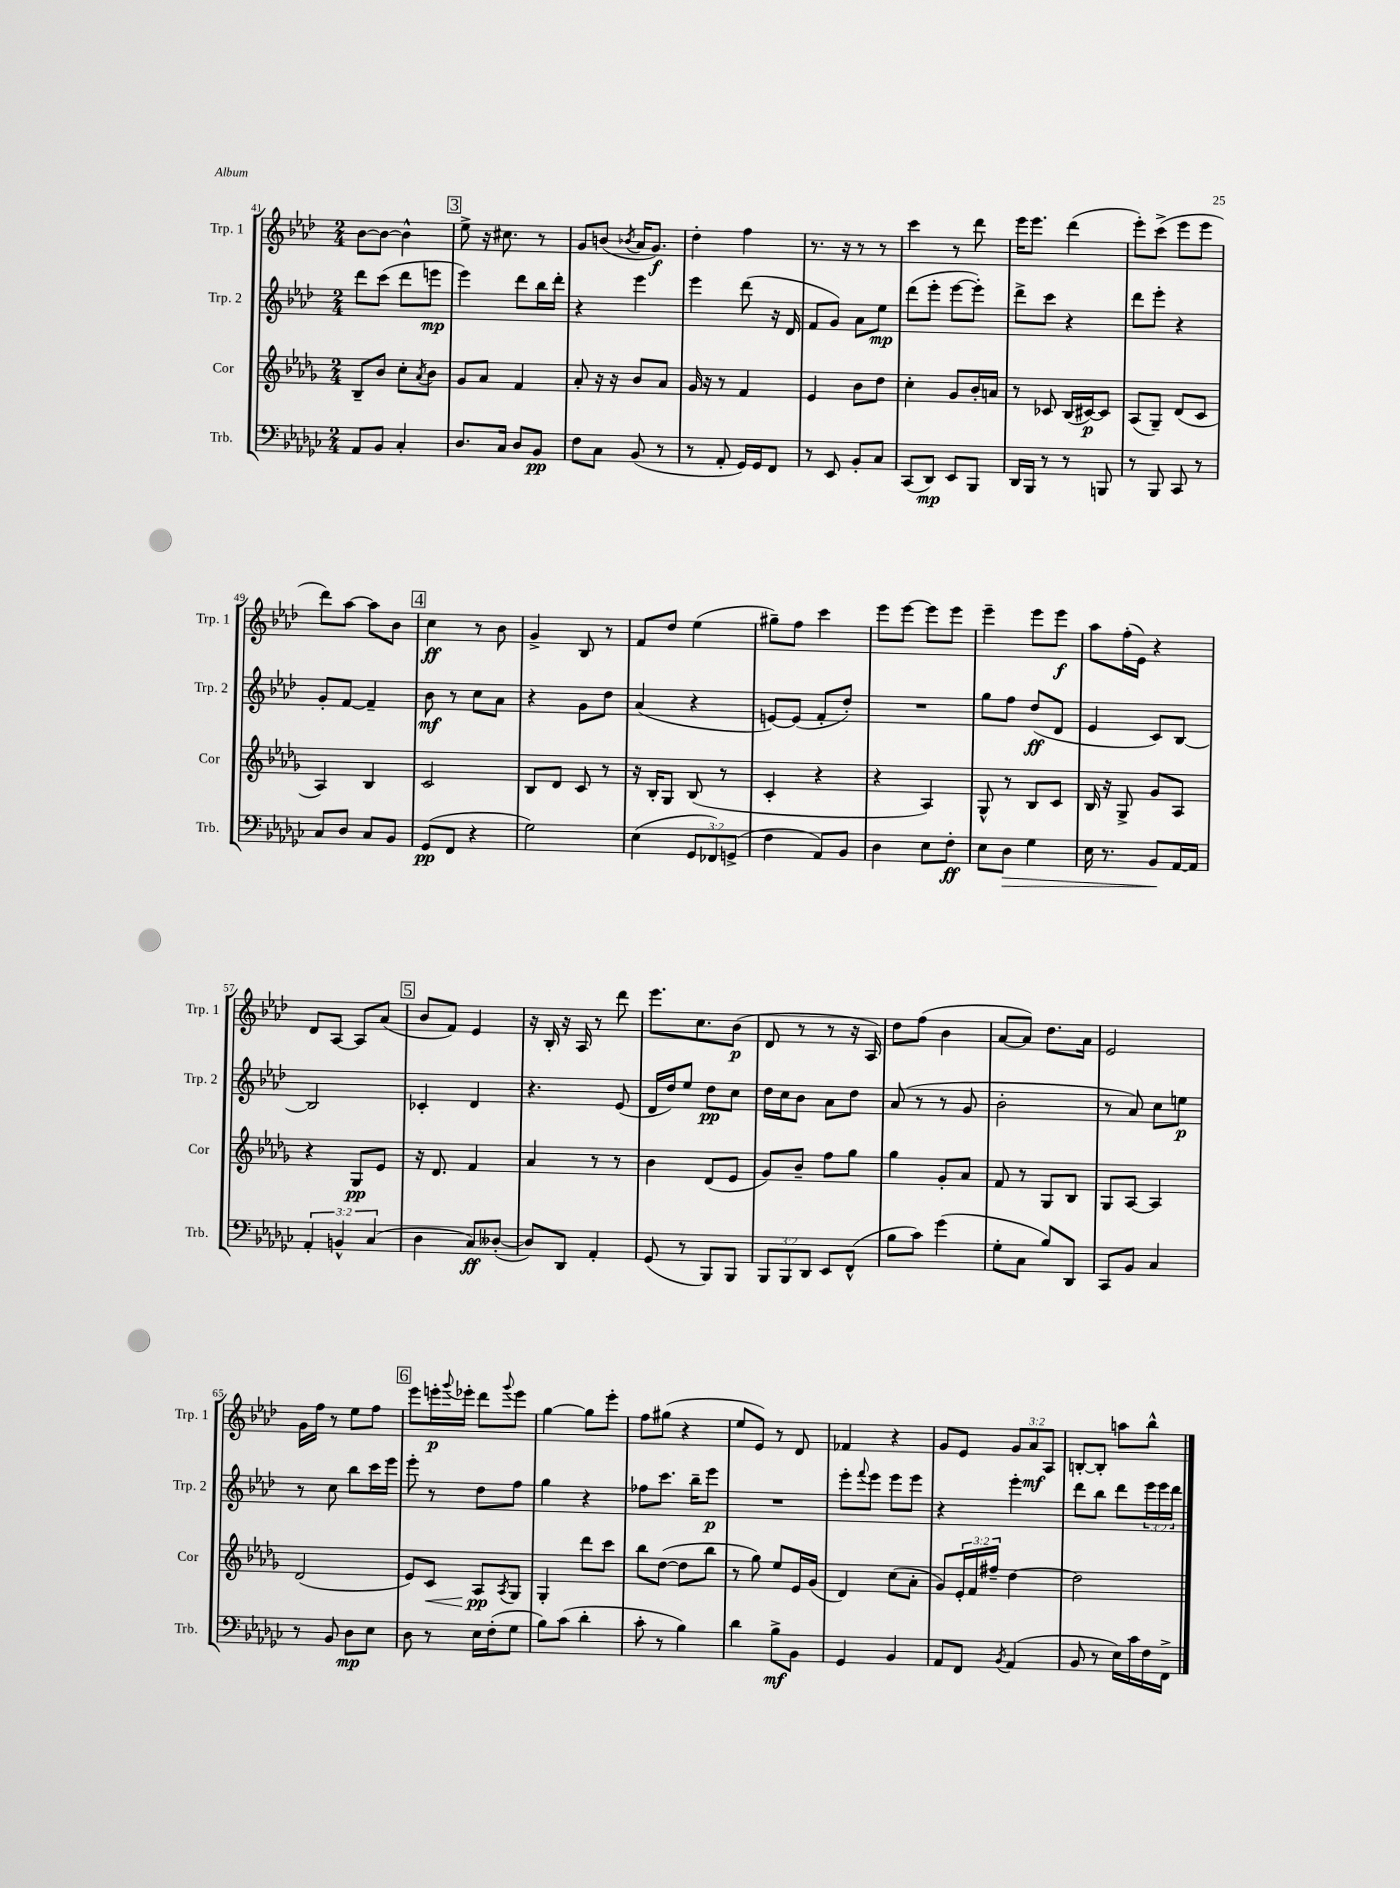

**kern	**dynam	**kern	**dynam	**kern	**dynam	**kern	**dynam
*part4	*part4	*part3	*part3	*part2	*part2	*part1	*part1
*staff4	*staff4	*staff3	*staff3	*staff2	*staff2	*staff1	*staff1
*I"Trb.	*	*I"Cor	*	*I"Trp. 2	*	*I"Trp. 1	*
*I'Trb.	*	*I'Cor	*	*I'Trp. 2	*	*I'Trp. 1	*
*clefF4	*	*clefG2	*	*clefG2	*	*clefG2	*
*k[b-e-a-d-g-c-]	*	*k[b-e-a-d-g-]	*	*k[b-e-a-d-]	*	*k[b-e-a-d-]	*
*M2/4	*	*M2/4	*	*M2/4	*	*M2/4	*
=41	=41	=41	=41	=41	=41	=41	=41
8AA-/L	.	8B-~/L	.	8ddd-\L	.	[8b-\L	.
8BB-/J	.	8b-/J	.	(8ccc\J	.	8b-\J_	.
4C-'/	.	8cc'\L	.	8ddd-\L	.	4b-^^\]	.
.	.	8qa-/	.	.	.	.	.
.	.	8b-\J	.	8eeen\J	mp	.	.
!!LO:REH:place=s1:t=3
=42	=42	=42	=42	=42	=42	=42	=42
8.D-/L	.	8g-/L	.	4eee-\)	.	8ee-^\	.
.	.	8a-/J	.	.	.	16r	.
16C-/Jk	.	.	.	.	.	8.cc#X\	.
8D-/L	.	4f/	.	8ddd-\L	.	.	.
8BB-/J	pp	.	.	16bb-\L	.	8r	.
.	.	.	.	16ddd-'\JJ	.	.	.
=43	=43	=43	=43	=43	=43	=43	=43
8F\L	.	8a-'/	.	4r	.	8g/L	.
8C-\J	.	16r	.	.	.	(8bn/J	.
.	.	16r	.	.	.	.	.
.	.	.	.	.	.	8qb-X/	.
(8BB-/	.	8b-/L	.	4eee-\	.	16a-/KL	.
.	.	.	.	.	.	8.g/J)	f
8r	.	8a-/J	.	.	.	.	.
=44	=44	=44	=44	=44	=44	=44	=44
8r	.	16g-/	.	4eee-\	.	4dd-'\	.
.	.	16r	.	.	.	.	.
8AA-'/	.	8r	.	.	.	.	.
16GG-/LL)	.	4f/	.	(8ddd-\	.	4ff\	.
16GG-/J	.	.	.	.	.	.	.
8FF/J	.	.	.	16r	.	.	.
.	.	.	.	16d-/	.	.	.
=45	=45	=45	=45	=45	=45	=45	=45
8r	.	4e-/	.	8f/L	.	8.r	.
8EE-/	.	.	.	8g/J)	.	.	.
.	.	.	.	.	.	16r	.
8BB-'/L	.	8b-\L	.	8a-\L	.	8r	.
8C-/J	.	8dd-\J	.	8ee-\J	mp	8r	.
=46	=46	=46	=46	=46	=46	=46	=46
(8CC-/L	.	4cc'\	.	(8ddd-\L	.	4ccc\	.
8DD-/J)	mp	.	.	8eee-'\J	.	.	.
8EE-/L	.	8g-/L	.	[8eee-\L	.	8r	.
8BBB-/J	.	16b-'/L	.	8eee-'\J])	.	8ddd-\	.
.	.	16an/JJ	.	.	.	.	.
=47	=47	=47	=47	=47	=47	=47	=47
16DD-/LL	.	8r	.	8ddd-^\L	.	16eee-\KL	.
16BBB-/JJ	.	.	.	.	.	8.eee-\J	.
8r	.	8c-X/	.	8ccc\J	.	.	.
8r	.	(16B-/LL	.	4r	.	(4ddd-\	.
.	.	[16c#X/J)	p	.	.	.	.
8BBBn/	.	8c#/J]	.	.	.	.	.
=48	=48	=48	=48	=48	=48	=48	=48
8r	.	(8A-/L	.	8ddd-\L	.	8eee-'\L)	.
8BBB-/	.	8G-~/J)	.	8eee-'\J	.	(8ccc^\J	.
8CC-/	.	(8d-/L	.	4r	.	8eee-\L	.
8r	.	8c/J	.	.	.	8eee-\J	.
!!LO:LB:g=z
=49	=49	=49	=49	=49	=49	=49	=49
8C-/L	.	4A-/)	.	8g'/L	.	8ddd-\L)	.
8D-/J	.	.	.	[8f/J	.	[8aa-\J	.
8C-/L	.	4B-/	.	4f~/]	.	8aa-\L]	.
8BB-/J	.	.	.	.	.	8b-\J	.
!!LO:REH:place=s1:t=4
=50	=50	=50	=50	=50	=50	=50	=50
(8GG-/L	pp	2c/	.	8b-\	mf	4cc\	ff
8FF/J	.	.	.	8r	.	.	.
4r	.	.	.	8cc\L	.	8r	.
.	.	.	.	8a-\J	.	8b-\	.
=51	=51	=51	=51	=51	=51	=51	=51
2G-\)	.	8B-/L	.	4r	.	4g^/	.
.	.	8d-/J	.	.	.	.	.
.	.	8c/	.	8g\L	.	8B-/	.
.	.	8r	.	8dd-\J	.	8r	.
=52	=52	=52	=52	=52	=52	=52	=52
(4E-\	.	16r	.	(4a-/	.	8f/L	.
.	.	16B-'/KL	.	.	.	.	.
.	.	8G-/J	.	.	.	8dd-/J	.
12GG-/L	.	(8B-/	.	4r	.	(4ee-\	.
12FF-X/)	.	.	.	.	.	.	.
.	.	8r	.	.	.	.	.
(12GGn^/J	.	.	.	.	.	.	.
=53	=53	=53	=53	=53	=53	=53	=53
4F\	.	4c'/	.	[8en/L)	.	8gg#X~\L)	.
.	.	.	.	(8e/J]	.	8ff\J	.
8AA-/L)	.	4r	.	8f'/L	.	4ccc\	.
8BB-/J	.	.	.	8dd-'/J)	.	.	.
=54	=54	=54	=54	=54	=54	=54	=54
4D-\	.	4r	.	2r	.	8eee-\L	.
.	.	.	.	.	.	[8eee-\J	.
8E-\L	.	4A-/)	.	.	.	8eee-\L]	.
8F'\J	ff	.	.	.	.	8eee-\J	.
=55	=55	=55	=55	=55	=55	=55	=55
8E-\L	.	8G-^^/	.	8gg\L	.	4eee-~\	.
!	!LO:HP:b	!	!	!	!	!	!
8D-\J	>	8r	.	8ff\J	.	.	.
4G-\	.	8B-/L	.	(8dd-/L	ff	8eee-\L	.
.	.	8c/J	.	8d-/J	.	8eee-\J	f
=56	=56	=56	=56	=56	=56	=56	=56
16E-\	.	16B-/	.	4e-/	.	8aa-\L	.
8.r	.	16r	.	.	.	.	.
.	.	8G-^/	.	.	.	(16ff'\L	.
.	.	.	.	.	.	16e-\JJ)	.
8BB-/L	.	8g-/L	.	8c/L)	.	4r	.
[16AA-/L	]	8A-/J	.	[8B-/J	.	.	.
16AA-/JJ]	.	.	.	.	.	.	.
!!LO:LB:g=z
=57	=57	=57	=57	=57	=57	=57	=57
6AA-'/	.	4r	.	2B-/]	.	8d-/L	.
.	.	.	.	.	.	[8A-/J	.
6BBn^^/	.	.	.	.	.	.	.
.	.	8G-/L	pp	.	.	8A-/L]	.
(6C-/	.	.	.	.	.	.	.
.	.	8e-/J	.	.	.	(8a-/J	.
!!LO:REH:place=s1:t=5
=58	=58	=58	=58	=58	=58	=58	=58
4D-\	.	16r	.	4c-X'/	.	8b-/L	.
.	.	8.d-/	.	.	.	.	.
.	.	.	.	.	.	8f/J)	.
8C-/L)	ff	4f/	.	4d-/	.	4e-/	.
([8D--X'/J	.	.	.	.	.	.	.
=59	=59	=59	=59	=59	=59	=59	=59
8D--/L])	.	4a-/	.	4.r	.	16r	.
.	.	.	.	.	.	16B-'/	.
8DD-/J	.	.	.	.	.	16r	.
.	.	.	.	.	.	16A-/	.
4AA-'/	.	8r	.	.	.	8r	.
.	.	8r	.	(8e-/	.	8ddd-\	.
=60	=60	=60	=60	=60	=60	=60	=60
(8GG-/	.	4b-\	.	16d-/LL	.	8.eee-\L	.
.	.	.	.	16dd-/J)	.	.	.
8r	.	.	.	8ee-/J	.	.	.
.	.	.	.	.	.	8.cc\	.
8BBB-/L)	.	(8d-/L	.	8dd-\L	pp	.	.
8BBB-/J	.	8e-/J	.	8cc\J	.	(8b-\J	p
=61	=61	=61	=61	=61	=61	=61	=61
12BBB-/L	.	8g-/L)	.	16dd-\LL	.	8d-/	.
.	.	.	.	16cc\J	.	.	.
12BBB-/	.	.	.	.	.	.	.
.	.	8b-~/J	.	8b-\J	.	8r	.
12DD-/J	.	.	.	.	.	.	.
8EE-/L	.	8ff\L	.	8a-\L	.	8r	.
(8FF^^/J	.	8gg-\J	.	8dd-\J	.	16r	.
.	.	.	.	.	.	16A-/)	.
=62	=62	=62	=62	=62	=62	=62	=62
8B-\L	.	4gg-\	.	(8a-/	.	8dd-\L	.
8c-\J)	.	.	.	8r	.	(8ff\J	.
(4g-\	.	8g-'/L	.	8r	.	4b-\	.
.	.	8a-/J	.	8g/	.	.	.
=63	=63	=63	=63	=63	=63	=63	=63
8G-'\L	.	8f/	.	2b-'\	.	[8a-/L	.
8C-\J	.	8r	.	.	.	8a-/J])	.
8B-/L)	.	8G-/L	.	.	.	8.dd-\L	.
8DD-/J	.	8B-/J	.	.	.	.	.
.	.	.	.	.	.	16a-\Jk	.
=64	=64	=64	=64	=64	=64	=64	=64
8CC-/L	.	8G-/L	.	8r	.	2e-/	.
8BB-/J	.	[8A-/J	.	8a-/)	.	.	.
4C-/	.	4A-/]	.	8cc\L	.	.	.
.	.	.	.	8een\J	p	.	.
!!LO:LB:g=z
=65	=65	=65	=65	=65	=65	=65	=65
8r	.	(2d-/	.	8r	.	16g\LL	.
.	.	.	.	.	.	16ff\JJ	.
8BB-/	.	.	.	8cc\	.	8r	.
8D-\L	mp	.	.	8bb-\L	.	8ee-\L	.
8E-\J	.	.	.	16ccc\L	.	8ff\J	.
.	.	.	.	16eee-\JJ	.	.	.
!!LO:REH:place=s1:t=6
=66	=66	=66	=66	=66	=66	=66	=66
8D-\	.	8e-/L)	.	8eee-'\	.	8eee-\L	.
!	!	!	!LO:HP:b	!	!	!	!
8r	.	8c/J	<	8r	.	16eeen'\L	p
.	.	.	.	.	.	8qqggg/	.
.	.	.	.	.	.	16eee-X'\JJ	.
16E-\LL	.	8A-/L	pp	8dd-\L	.	8ddd-\L	.
(16F'\J	.	.	.	.	.	.	.
.	.	8qA-/	.	.	.	8qqggg/	.
8G-\J	.	8G-/J	[	8ff\J	.	8eee-\J	.
=67	=67	=67	=67	=67	=67	=67	=67
8B-\L)	.	4G-'/	.	4gg\	.	[4gg\	.
(8c-\J	.	.	.	.	.	.	.
4d-'\	.	8ddd-\L	.	4r	.	8gg\L]	.
.	.	8ccc\J	.	.	.	8eee-'\J	.
=68	=68	=68	=68	=68	=68	=68	=68
8c-'\	.	8bb-\L	.	8ff-X\L	.	8ff\L	.
8r	.	([8dd-\J	.	8.ccc\J	.	(8gg#X\J	.
4B-\)	.	8dd-\L]	.	.	.	4r	.
.	.	.	.	16bb-~\KL	.	.	.
.	.	8bb-\J	.	8eee-\J	p	.	.
=69	=69	=69	=69	=69	=69	=69	=69
4d-\	.	8r	.	2r	.	8ee-/L	.
.	.	8gg-\)	.	.	.	8e-/J)	.
8B-^\L	mf	8ee-/L	.	.	.	8r	.
8BB-\J	.	16e-/L	.	.	.	8d-/	.
.	.	(16g-/JJ	.	.	.	.	.
=70	=70	=70	=70	=70	=70	=70	=70
4GG-/	.	4d-/)	.	8eee-'\L	.	4f-X/	.
.	.	.	.	8qqfff/	.	.	.
.	.	.	.	8eee-\J	.	.	.
4BB-/	.	(8cc\L	.	8eee-\L	.	4r	.
.	.	8a-'\J	.	8eee-\J	.	.	.
=71	=71	=71	=71	=71	=71	=71	=71
8AA-/L	.	8g-/L)	.	4r	.	8g/L	.
8FF/J	.	24e-'/L	.	.	.	8e-/J	.
.	.	24f/	.	.	.	.	.
.	.	24ff#X~/JJ	.	.	.	.	.
8qBB-/	.	.	.	.	.	.	.
(4AA-/	.	[4dd-\	.	4eee-'\	.	12g/L	.
.	.	.	.	.	.	12a-/	mf
.	.	.	.	.	.	12A-/J	.
=72	=72	=72	=72	=72	=72	=72	=72
8BB-/	.	2dd-\]	.	8ddd-\L	.	[8Bn'/L	.
8r	.	.	.	8bb-\J	.	8B'/J]	.
16E-\LL)	.	.	.	8ddd-\L	.	8aan\L	.
16c-\	.	.	.	.	.	.	.
16F\	.	.	.	24eee-\L	.	8bb-^^\J	.
.	.	.	.	24eee-\	.	.	.
16FF^\JJ	.	.	.	.	.	.	.
.	.	.	.	24ddd-\JJ	.	.	.
==	==	==	==	==	==	==	==
*-	*-	*-	*-	*-	*-	*-	*-
